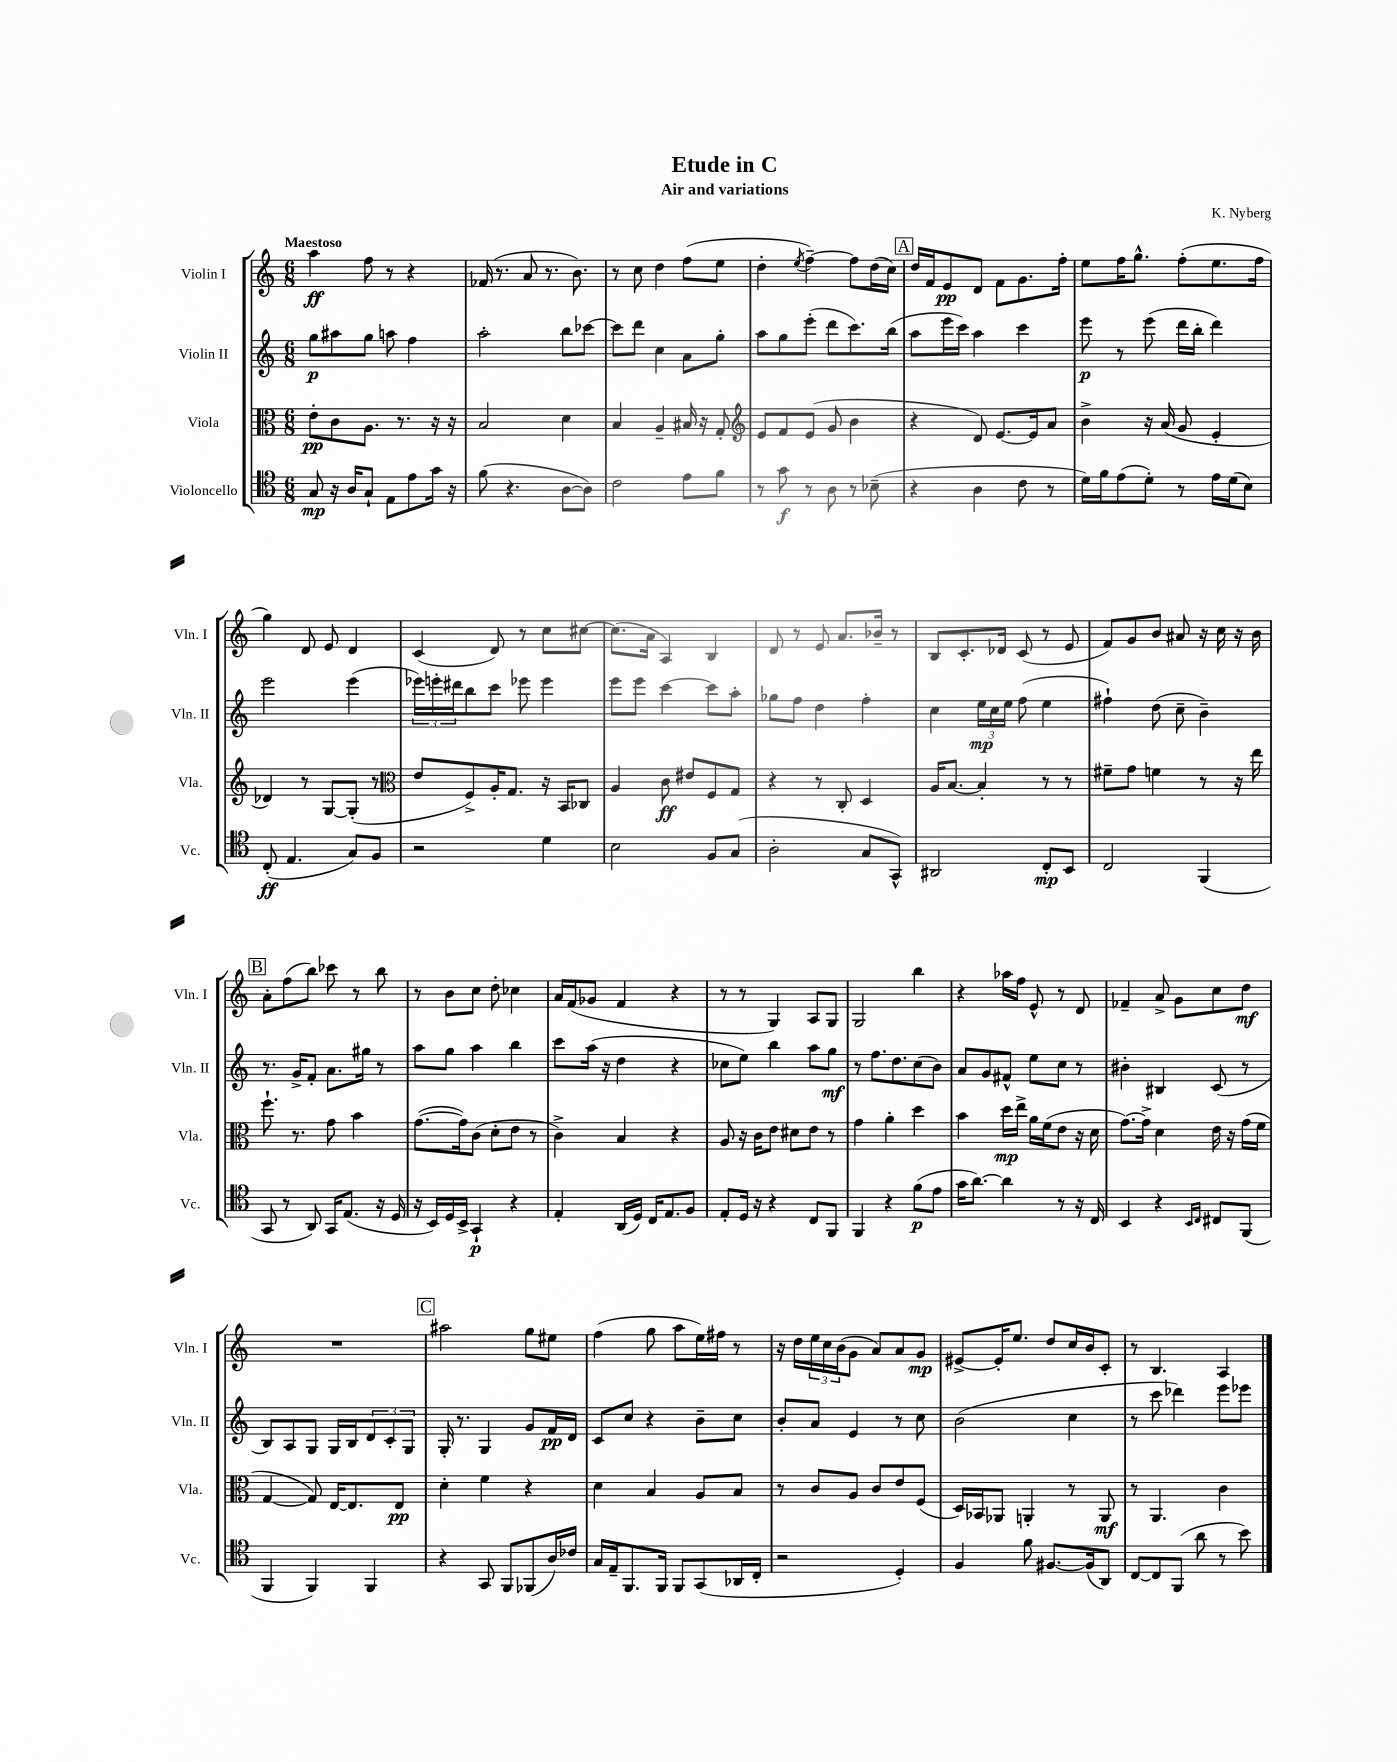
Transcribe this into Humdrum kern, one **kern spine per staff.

**kern	**kern	**kern	**kern
*staff4	*staff3	*staff2	*staff1
*clefC4	*clefC3	*clefG2	*clefG2
*k[]	*k[]	*k[]	*k[]
*M6/8	*M6/8	*M6/8	*M6/8
8G	8e'	8gg	4aa
16r	8c	8aa#	.
16A	.	.	.
8G`	8.A	8gg	8ff
8E	.	8aa	8r
.	8.r	.	.
8e	.	4ff	4r
16g	16r	.	.
16r	16r	.	.
=	=	=	=
(8f	2B	2aa'	(16f-
.	.	.	8.r
4.r	.	.	.
.	.	.	8a
.	.	.	8.r
[8A	4d	8bb	.
.	.	.	8.b)
8A])	.	[8ccc-	.
=	=	=	=
2c	4B	8ccc-]	8r
.	.	8ddd	8cc
.	4A~	4cc	4dd
8e	16B#	8a	(8ff
.	16r	.	.
8f	8G'	8gg'	8ee
=	=	=	=
*	*clefG2	*	*
8r	8e	8aa	4dd'
8g	8f	8gg	.
.	.	.	8qee
8r	(8e	(8eee'	[4ff~)
8A	8g	8ddd	.
8r	4b	8.ccc)	8ff]
(8B-~	.	.	(16dd
.	.	(16bb	16cc)
=	=	=	=
4r	4r	8aa	16dd
.	.	.	16f
.	.	16eee	8e
.	.	16ccc)	.
4A	8d)	4aa	8d
.	[8.e	.	8f
8c	.	4ccc	8.g
.	16e]	.	.
8r	8a	.	.
.	.	.	16ff'
=	=	=	=
16d)	4b^	8eee	8ee
16f	.	.	.
(8e	.	8r	16ff
.	.	.	8.gg^^
8d')	16r	(8eee	.
.	(16a	.	.
8r	8g	16ddd	(8ff'
.	.	16bb'	.
16e	4e'	4ddd)	8.ee
(16d	.	.	.
8B)	.	.	.
.	.	.	16ff
=	=	=	=
(8C'	4d-)	2eee	4gg)
4.E	.	.	.
.	8r	.	8d
.	[8G	.	8e
8G)	(8G']	(4eee	4d
8F	8r	.	.
=	=	=	=
*	*clefC3	*	*
2r	8e	24eee-)	(4c
.	.	24eee'	.
.	.	24ddd#	.
.	8F^)	8bb	.
.	16A'	8ccc	8d)
.	8.G	.	.
.	.	8eee-	8r
4d	16r	4eee-	8cc
.	16BB	.	.
.	8C-	.	[8cc#
=	=	=	=
2B	4A	8eee	(8.cc#]
.	.	8eee	.
.	.	.	16a
.	8c	[4ccc	4A)
.	8e#	.	.
8F	8F	8ccc]	4B
(8G	8G	8aa'	.
=	=	=	=
2A'	4r	8gg-	8d
.	.	8ff	8r
.	8r	4dd	8e
.	8C'	.	8.a
8G	4D	4ff'	.
.	.	.	16b-~
8GG^^)	.	.	8r
=	=	=	=
2AA#	16A	4cc	8B
.	[8.B	.	.
.	.	.	8.c'
.	4B']	24ee	.
.	.	24cc	.
.	.	.	16d-
.	.	24ee	.
.	.	(8ff	(8c
8C'	8r	4ee	8r
8BB	8r	.	8e
=	=	=	=
2C	8f#~	4ff#`)	8f)
.	8g	.	8g
.	4f	(8dd	8b
.	.	8cc~	8a#
(4FF	8r	4b~)	16r
.	.	.	16cc
.	16r	.	16r
.	16ee	.	16b
=	=	=	=
8GG	8.ff`	8.r	8a'
8r	.	.	(8ff
.	8.r	16g^	.
8AA)	.	8f'	8bb)
16GG	8g	8.a	8ccc-
(8.E	.	.	.
.	4b	.	8r
.	.	16gg#	.
16r	.	8r	8bb
16D	.	.	.
=	=	=	=
16r	([8.g	8aa	8r
16BB)	.	.	.
16D	.	8gg	8b
16BB^	16g])	.	.
4GG`	(8c	4aa	8cc
.	8d'	.	8dd'
4r	8e	4bb	4cc-
.	8r	.	.
=	=	=	=
4E'	4c^)	8ccc	16a
.	.	.	(16f
.	.	(16aa	8g-
.	.	16r	.
(16AA	4B	4dd	4f
16D)	.	.	.
16C	.	.	.
8.E	.	.	.
.	4r	4r	4r
8F	.	.	.
=	=	=	=
8E'	8A	8cc-	8r
16D	16r	8ee)	8r
16r	16c	.	.
4r	8e	4bb	4G)
.	8d#	.	.
8C	8e	8aa	8A
8FF	8r	8gg	8G
=	=	=	=
4FF	4g	8r	2G
.	.	8.ff	.
4r	4a'	.	.
.	.	8.dd	.
(8f	4dd	(8cc	4bb
8e	.	8b)	.
=	=	=	=
16g	4b	8a	4r
[8.a)	.	.	.
.	.	8g	.
4a]	16dd	8f#^^	16aa-
.	16ee^	.	16ff
.	16a	8ee	8e^^
.	(16f	.	.
8r	8e	8cc	8r
16r	16r	8r	8d
16C	16d	.	.
=	=	=	=
4BB	[8.g)	4b#'	4f-~
.	16g^]	.	.
4r	4d	4B#	8a^
.	.	.	8g
16qqBB	.	.	.
16qqC	.	.	.
8C#	16e	(8c	8cc
.	16r	.	.
(8FF	(16g	8r	8dd
.	16f	.	.
=	=	=	=
4FF	[4G	8B)	2.r
.	.	8A	.
4FF)	8G])	8G	.
.	[16E	16G	.
.	8.E]	16B	.
4FF	.	12d	.
.	.	12c'	.
.	8E	.	.
.	.	12G	.
=	=	=	=
4r	4d'	16G'	2aa#
.	.	8.r	.
8GG	4f	4G	.
8FF	.	.	.
(8FF-	4r	8g	8gg
16A)	.	16f	8ee#
16c-	.	16d	.
=	=	=	=
16G	4d	8c	(4ff
16E~	.	.	.
8.FF	.	8cc	.
.	4B	4r	8gg
16FF	.	.	.
8FF	.	.	8aa
(8GG	8A	8b~	16ee)
.	.	.	16ff#
16AA-	8B	8cc	8r
16C'	.	.	.
=	=	=	=
2r	8r	8b'	16r
.	.	.	16dd
.	8c	8a	24ee
.	.	.	24cc
.	.	.	(24b
.	8A	4e	8g
.	8c	.	8a)
4D')	8e	8r	8a
.	(8F	8cc	8g
=	=	=	=
4F	16D)	(2b	[8e#^
.	16BB-	.	.
.	8AA-	.	16e#']
.	.	.	8.ee
8f	4AA'	.	.
[8.F#	.	.	8dd
.	8r	4cc	16cc
(16F#]	.	.	16b
8AA)	8AA	.	8c'
=	=	=	=
[8C	8r	8r	8r
8C]	4.AA	8ccc	4.B
(8FF	.	4ddd-)	.
8a	.	.	.
8r	4c	8eee	4A
8b)	.	8eee-	.
==	==	==	==
*-	*-	*-	*-
